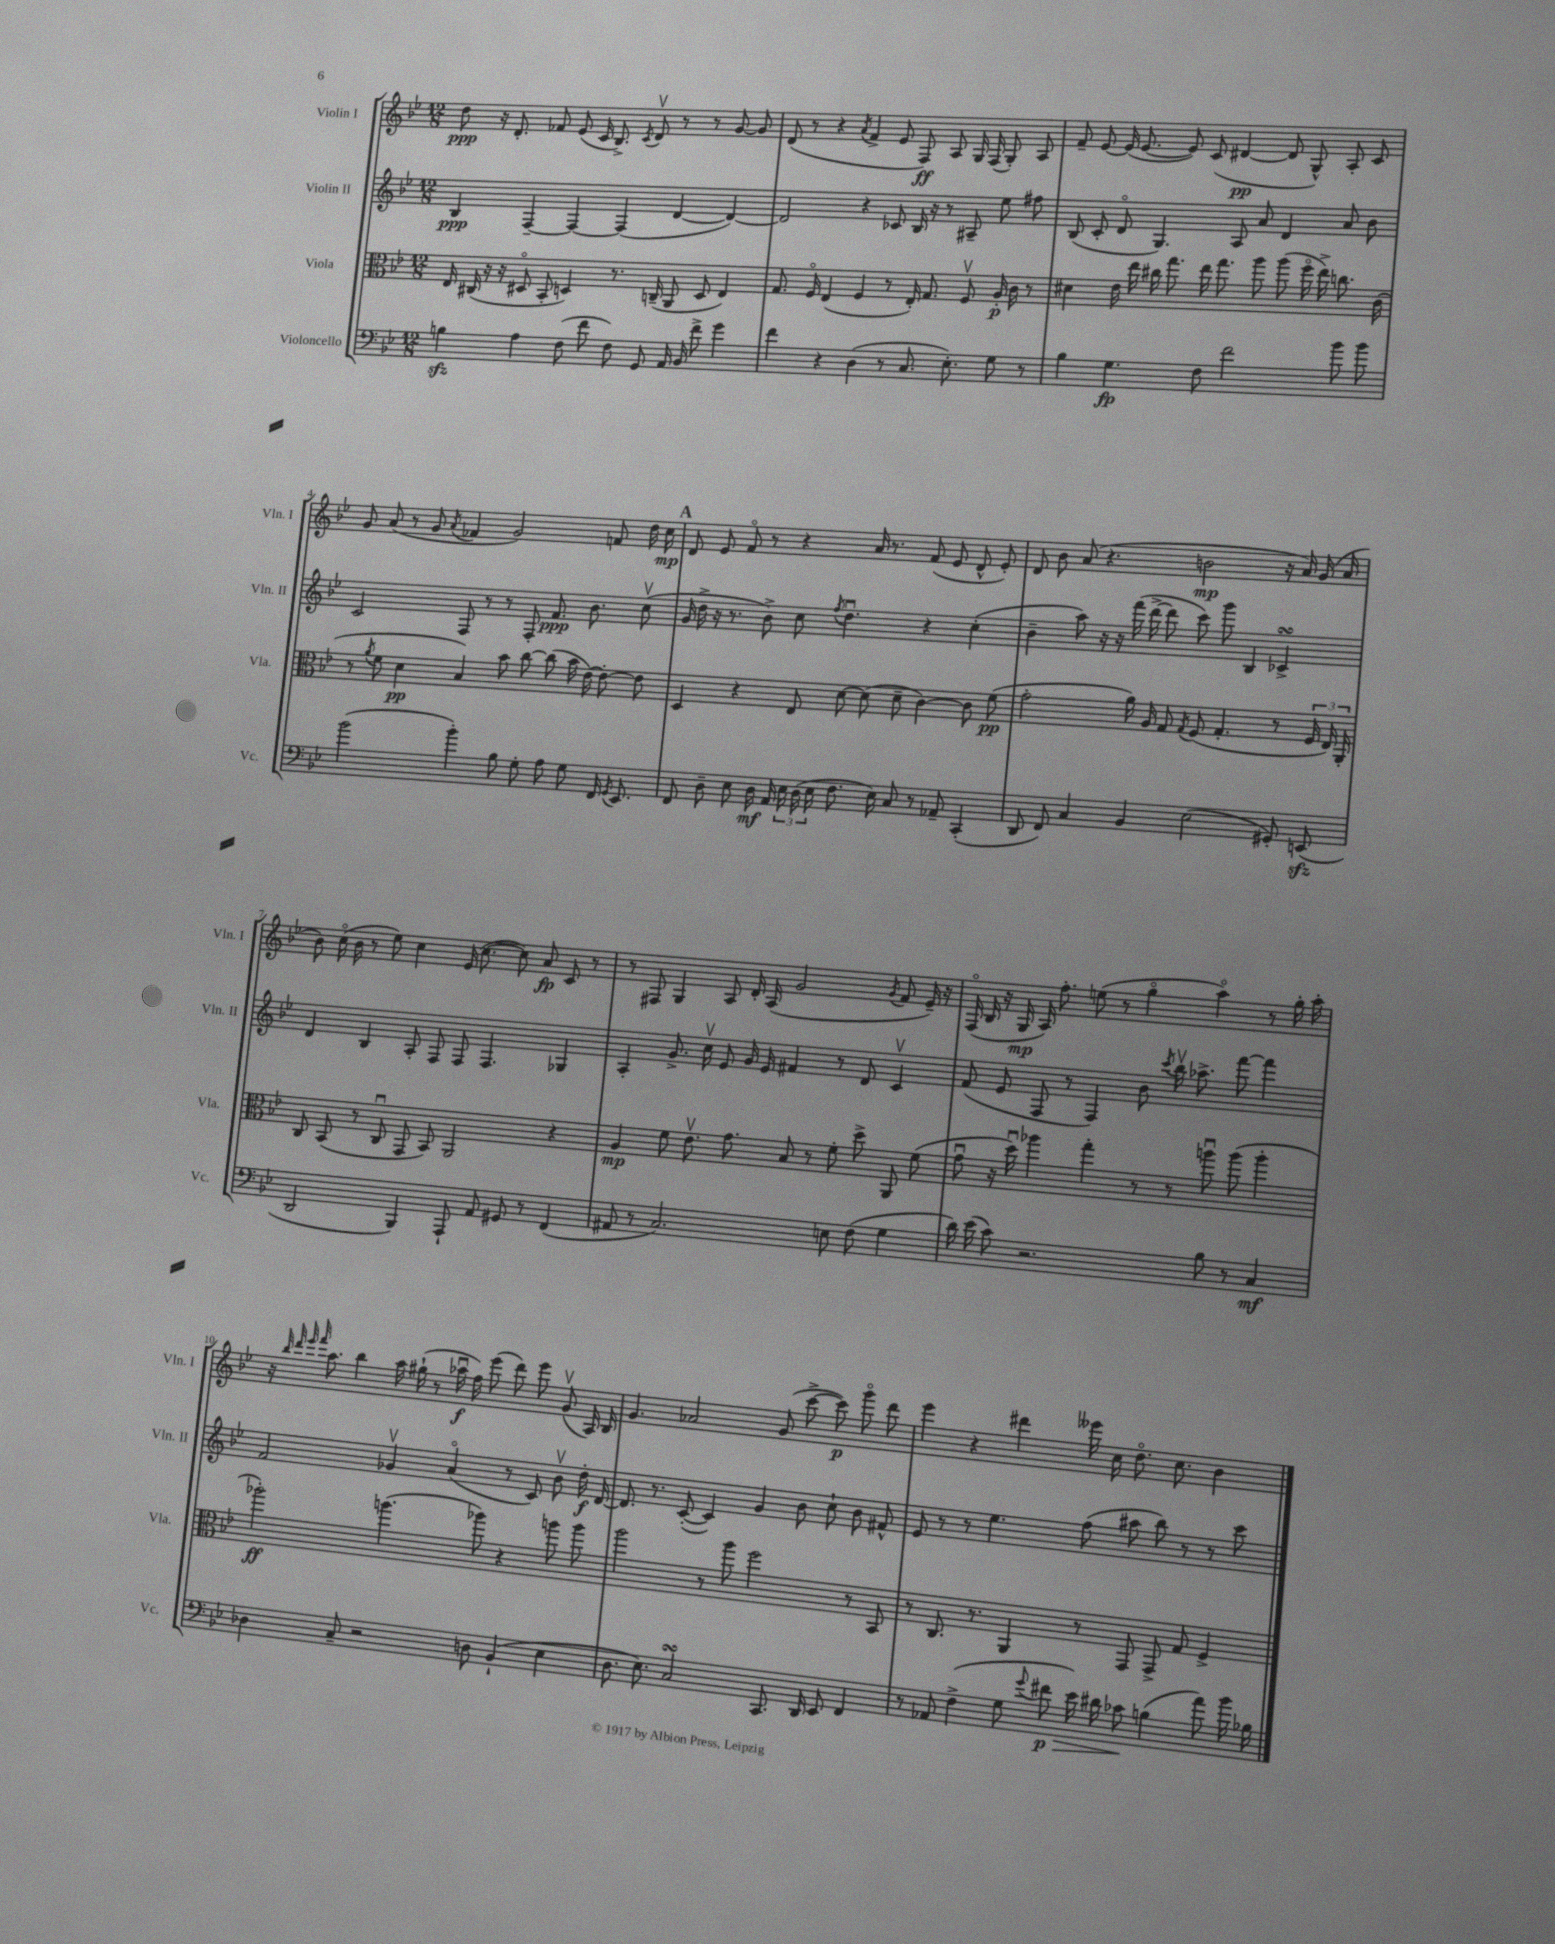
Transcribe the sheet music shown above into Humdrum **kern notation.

**kern	**kern	**kern	**kern
*staff4	*staff3	*staff2	*staff1
*clefF4	*clefC3	*clefG2	*clefG2
*k[b-e-]	*k[b-e-]	*k[b-e-]	*k[b-e-]
*M12/8	*M12/8	*M12/8	*M12/8
4B	16E-	4B-	8dd
.	(16C#	.	.
.	16r	.	16r
.	16r	.	8.d'
4A	8D#o	[4F~	.
.	8BB-'	.	8f-
(8F	4D)	4F_	(8e-
8f	.	.	16c
.	.	.	8.B-^)
8F)	8.r	(4F]	.
.	.	.	8qc
8GG	.	.	8dv
.	(16C~	.	.
16AA	8AA	[4d	8r
16BB-	.	.	.
8f^	8D	.	8r
4g	4E-)	4d_)	[8g
.	.	.	8g]
=	=	=	=
4f	8.G	2d]	(8d
.	.	.	8r
.	16Fo	.	.
4r	(4E-	.	4r
.	.	.	8qa
(4D	4F	4r	4f^
8r	8r	8c-	8e-
8.C	16E-')	16B-	8F)
.	8.G	16r	.
.	.	8r	8A
8.E-')	.	.	.
.	8Fv	8A#~	16G
.	.	.	(16F
8G	16A'	8ee-	8G')
.	16c	.	.
8r	8r	8ff#	8A
=	=	=	=
4B-	4d#	(8B-	8f~
.	.	8c'	[8e-
4.G	16e-	8do	(16e-]
.	16ee-	.	[8.e-
.	16cc#	4.G)	.
.	8.gg	.	.
.	.	.	8e-])
8F	16ee-	.	(8c
.	8.gg	.	.
2f	.	8A	[4d#
.	8aa	8a	.
.	(8aa	4d	8d#]
.	16ffo	.	8G^^)
.	16ee-^)	.	.
8b-	8.cc	8a	8A'
8b-	.	8b-	8c
.	(16c	.	.
=	=	=	=
(2b-	8r	2c	8g
.	8qa	.	.
.	8f	.	(8a
.	4d	.	8r
.	.	.	8g
.	.	.	8qa
4b-')	4B-)	8F	4f-
.	.	8r	.
8B-	8b-	8r	2g)
8G'	[8cc	8F'	.
8A	(8cc]	8.f	.
8G	16b-	.	.
.	[16e-)	8.b-	.
16FF	8e-'_	.	8f
8qGG	.	.	.
8.EE-	.	.	.
.	8e-]	(8ccv	16dd
.	.	.	16cc
=	=	=	=
8FF	4D	16g	8d
.	.	16dd^	.
8D~	.	16r	8e-
.	.	8.r	.
8E-	4r	.	8fo
16D	.	8b-^)	8r
16AA	.	.	.
24E-	8E-	8cc	4r
(24D	.	.	.
24E-	.	.	.
.	.	8qff	.
8.F	[8d	4.ddu	.
.	(8d]	.	16a
16E-)	.	.	8.r
8C	8d~	.	.
8r	[4c)	4r	(8f
8AA-~	.	.	8e-
(4CC'	8c]	(4cc'	8d^^
.	(8f	.	8e-')
=	=	=	=
8DD	2g'	4b-~	8d
8FF)	.	.	8b-
4C	.	8aa)	(8a
.	.	16r	4.r
.	.	16r	.
4BB-	16a)	(16fff	.
.	16A	[16ddd^	.
.	8G	8ddd]	.
.	8qG	.	.
(2E-	(8F	8ccc)	2b
.	4.G'	8ggg	.
.	.	4B-	.
8GG#')	8r	4c-^	16r
.	.	.	16a)
(8EE	24F	.	(16g
.	24E-)	.	.
.	.	.	16a
.	24AA'	.	.
=	=	=	=
2DD	8C	4d	8b-)
.	(8BB-	.	(16cco
.	.	.	16b-
.	8r	4B-	8r
.	8Cu	.	8ee-)
4BBB-)	8GG	8A'	4cc
.	8BB-)	8F	.
8AAA`	2AA	8F	(16e-
.	.	.	[8.cc
8AA	.	4.F	.
8GG#	.	.	8cc])
8r	.	.	8a
(4FF	4r	4G-	8c
.	.	.	8r
=	=	=	=
8AA#	4A	4A'	8r
8r	.	.	8F#
2.C)	8f	8.g^	4G
.	8.e-v	.	.
.	.	16ccv	.
.	.	8e-	8A
.	8.g	.	.
.	.	16g	16d'
.	.	16e-	(16A
.	8B-	4f#	2g
.	8r	.	.
8E	8f'	8r	.
(8F	8dd^	8d	.
.	.	.	8qg
4G	8AA	4cv	8f
.	(8f	.	16e-~)
.	.	.	16r
=	=	=	=
16d)	8gu	(8f	(16Fo
(16e-	.	.	16B-
8c)	16r	8e-	16r
.	16ddu)	.	16G
2.r	4aa-	8F	16A)
.	.	.	8.ff'
.	.	8r	.
.	4gg'	4F)	(8ee
.	.	.	8r
.	8r	8b-	4ggo
.	.	8qccc	.
.	8r	16bb-v	.
.	.	8.aa-^	.
8B-	8aau	.	4aao)
8r	(8aa	[8fff	.
4C	4aa'	4fff]	8r
.	.	.	16gg'
.	.	.	16aa'
=	=	=	=
4D-	2aa-')	2f	16r
.	.	.	32qqbb-
.	.	.	32qqddd
.	.	.	32qqeee-
.	.	.	32qqfff
.	.	.	8.aa
8C~	.	.	4bb-
2r	.	.	.
.	(4.aa	4g-v	16aa
.	.	.	(16gg#`
.	.	.	8r
.	.	(4ao	16aa-u
.	.	.	16ff)
8D	8aa-)	.	(8eee-
(4BB-`	4r	8r	8ddd)
.	.	8c)	8eee-
4E-	8aa	8b-v	(8gv
.	8aa	16dd'	16A)
.	.	[16d	16B-
=	=	=	=
8.D	2aa	8.d]	4.g
8.E-)	.	8.r	.
2C	.	([8c'	2a-
.	8r	4c])	.
.	8aa	.	.
.	2ff	4g	.
8.CC	.	.	(8g
.	.	8b-	[8ccc^
16DD	.	.	.
8EE-	.	8cc`	8ccc])
4FF	8r	8b-	8gggo
.	8BB-	8f#^^	8ddd
=	=	=	=
8r	8r	8e-	4eee-
8AA-	8.C	8r	.
(4F^	.	8r	4r
.	8.r	.	.
.	.	4.ee-	.
8G	4AA	.	4ddd#
8qqg	.	.	.
8f#	.	.	.
16e-)	8r	(8ff	16eee--
16d#	.	.	16cc
8c-	8GG	8aa#	8.ddo
(4B	8GG^	8bb-)	.
.	.	.	8.cc
.	8G	8r	.
8a)	4F^	8r	4b-
16b-	.	8ccc	.
16B-	.	.	.
==	==	==	==
*-	*-	*-	*-
